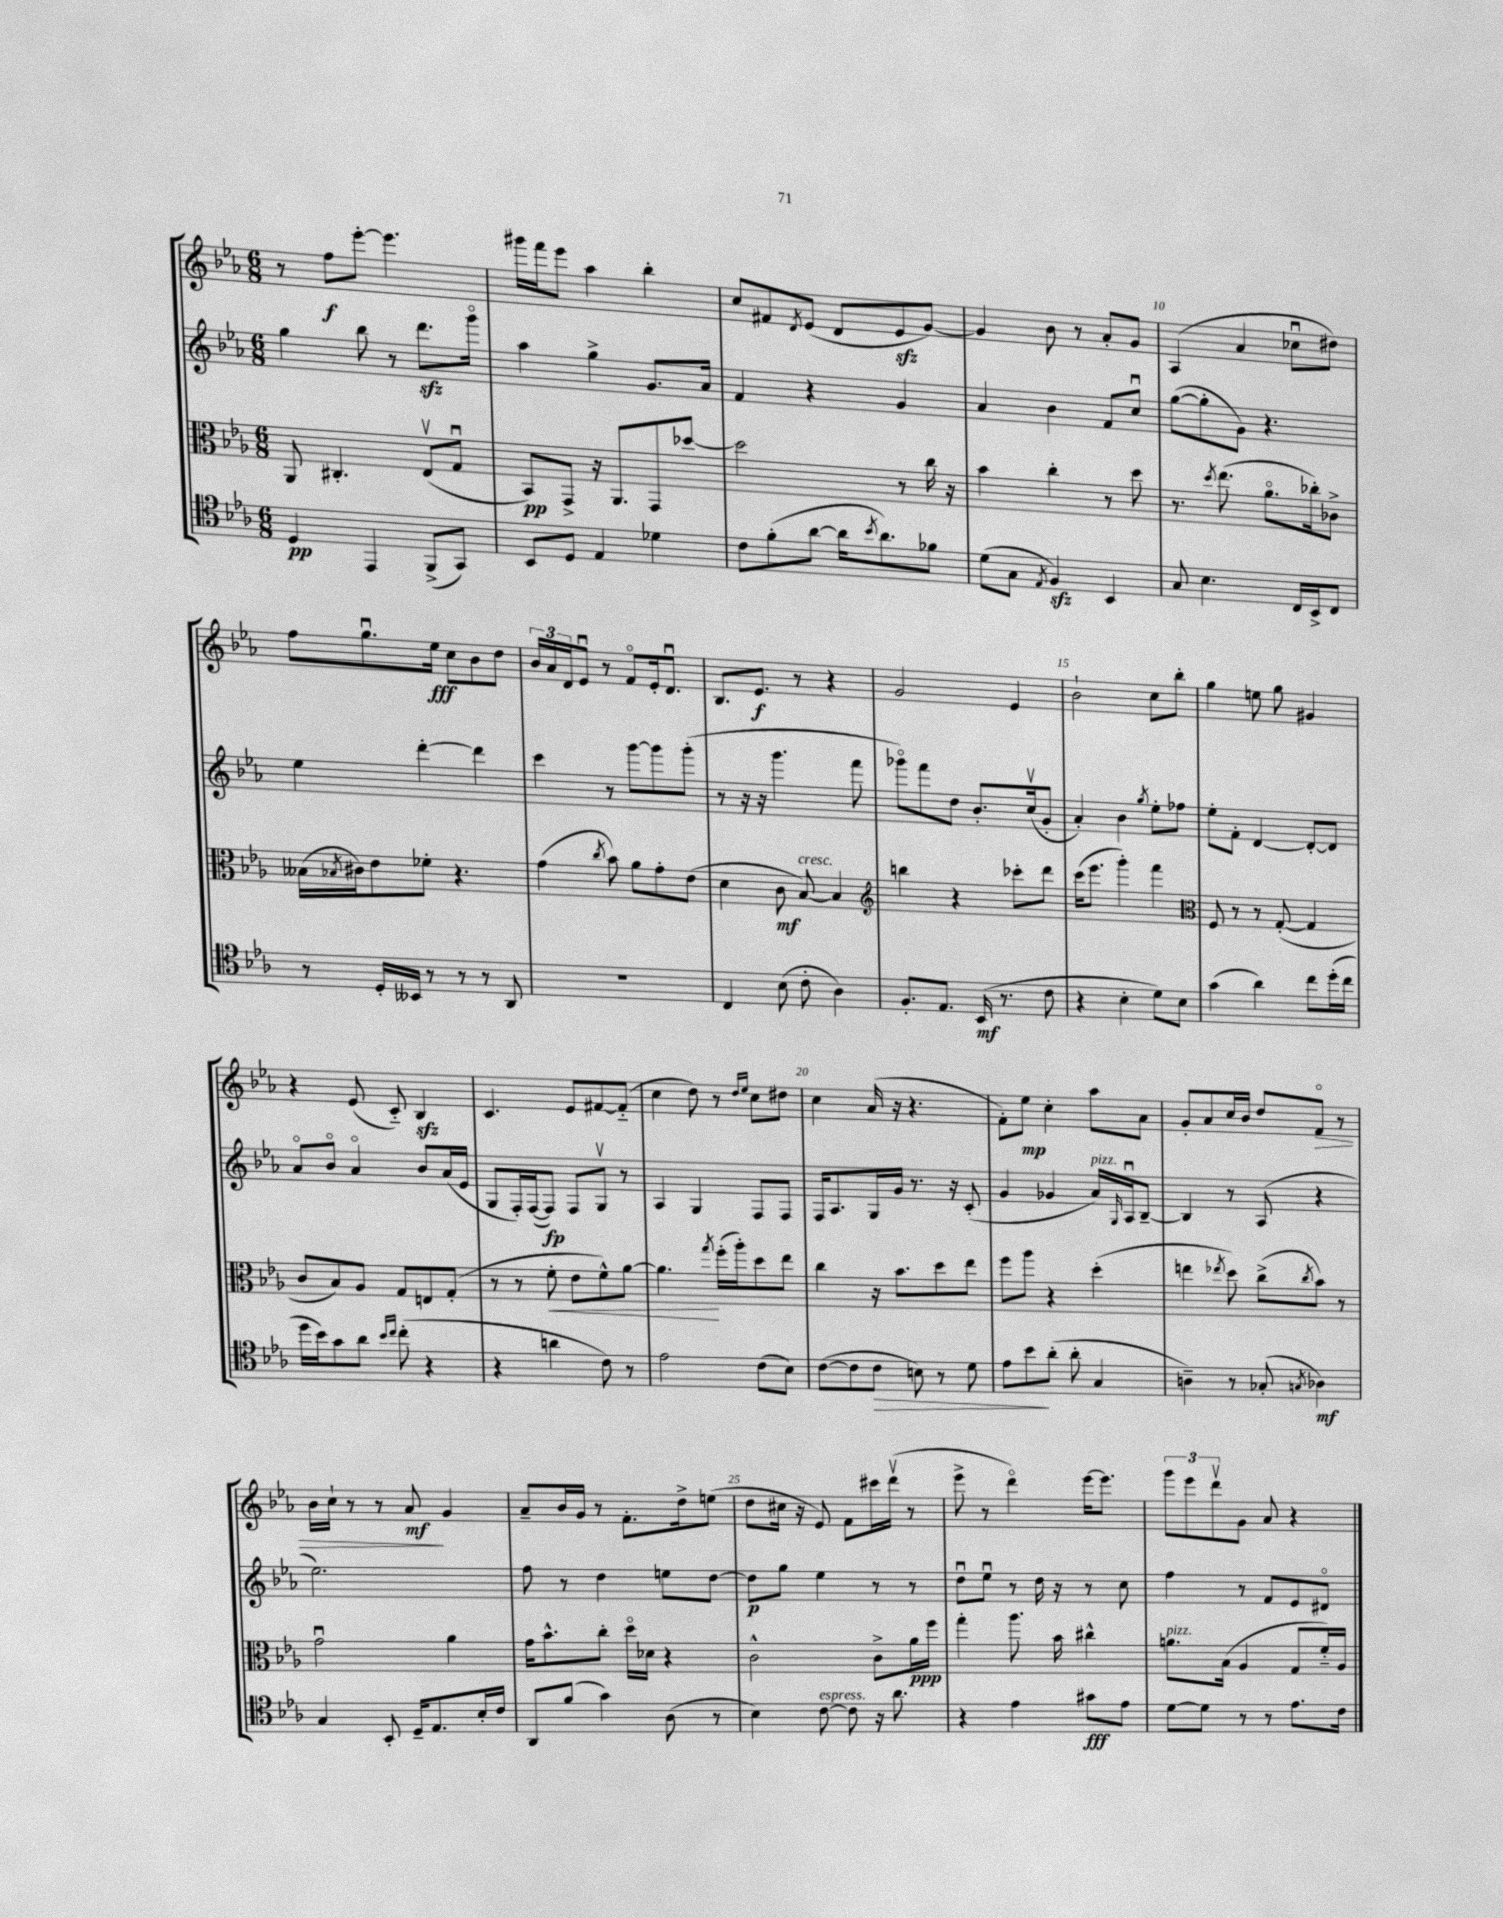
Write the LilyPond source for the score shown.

<<
\new StaffGroup <<
\new Staff = "s0" {
    \clef treble \key ees \major \numericTimeSignature \time 6/8
    r8 f''8\f ees'''8~-. ees'''4. |
    gis'''16 f'''16 ees'''8 aes''4 bes''4-. |
    c''8 fis'8 \acciaccatura { d'8 } ees'8( d'8 ees'8\sfz g'8~) |
    g'4 bes'8 r8 aes'8-. g'8 |
    aes4( aes'4 ces''8\downbow dis''8) |
    f''8 g''8.\downbow ees''16\fff c''8 bes'8 d''8 |
    \tuplet 3/2 { bes'16 aes'16 d'16 } ees'8\downbow r8 f'8\flageolet ees'16-. d'8.\downbow |
    bes8. ees'8.\f r8 r4 |
    g'2 ees'4 |
    bes'2-! c''8 bes''8-. |
    g''4 e''8 g''8 gis'4 |
    r4 ees'8( c'8-_) bes4\sfz |
    c'4. ees'8 fis'8~ fis'8-_( |
    c''4 d''8) r8 \grace { d''16 ees''16 } c''8 dis''8 |
    c''4 aes'16( r16 r4. |
    f'8-.) ees''8\mp c''4-. aes''8 aes'8 |
    g'8-. aes'8 c''16 bes'16 d''8 f'8\flageolet\> r8 |
    bes'16 c''16-! r8 r8 aes'8\mf\! g'4 |
    aes'8-- bes'16 g'16 r8 f'8.-. d''16-> e''8( |
    d''8 cis''16 r16 ees'8) f'8 cis'''16 d'''16\upbow( r8 |
    ees'''8-> r8 d'''4\flageolet) ees'''16~ ees'''8. |
    \tuplet 3/2 { g'''8 ees'''8 d'''8\upbow } g'8 aes'8 r4 \bar "|." |
}
\new Staff = "s1" {
    \clef treble \key ees \major \numericTimeSignature \time 6/8
    g''4 bes''8 r8 d'''8.\sfz g'''16\flageolet |
    aes''4 g''4-> g'8. aes'16 |
    f'4 r4 g'4 |
    aes'4 bes'4 f'8 c''8\downbow |
    g''8~( g''8-. g'8) r4. |
    ees''4 d'''4~-. d'''4 |
    c'''4 r8 g'''8~ g'''8 g'''8-.( |
    r8 r16 r16 g'''4. f'''8 |
    ges'''8\flageolet) f'''8 d''8 bes'8.-. c''16\upbow( g'8-. |
    aes'4-.) bes'4 \acciaccatura { g''8 } ees''8-. fes''8 |
    ees''8-. f'8-. d'4~ d'8~-. d'8 |
    aes'8\flageolet bes'8\flageolet aes'4\flageolet bes'8 aes'16( ees'16 |
    g8 f16-.) f16~( f8\fp) f8 g8\upbow r8 |
    aes4 g4 f8 f8 |
    f16 aes8. g16 g'16 r8. r16 c'8-.( |
    g'4 ges'4 aes'16^\markup { \italic "pizz." }) \grace { g16 } aes16\downbow bes8~-- |
    bes4 r8 aes8( r4 |
    ees''2.) |
    f''8 r8 d''4 e''8 d''8~ |
    d''8\p g''8 ees''4 r8 r8 |
    d''8\downbow ees''8\downbow r8 d''16 r16 r8 c''8 |
    f''4 r8 f'8 ees'8 dis'8\flageolet \bar "|." |
}
\new Staff = "s2" {
    \clef alto \key ees \major \numericTimeSignature \time 6/8
    aes,8 cis4.-. ees8\upbow( g8\downbow |
    bes,8\pp) g,8-> r16 aes,8. g,8 des''8~ |
    des''2 r8 c''16 r16 |
    bes'4 c''4-. r8 d''8 |
    r8. \acciaccatura { d''8 } ees''8.( aes'8.\flageolet ces''16-.) ces'8-> |
    beses16( \acciaccatura { bes8 } cis'16) ees'8 fes'8-. r4. |
    g'4( \acciaccatura { c''8 } bes'8) aes'8 g'8-. ees'8( |
    d'4 c'8\mf bes8~^\markup { \italic "cresc." }) bes4 |
    \clef treble b''4 r4 ces'''8-. d'''8 |
    c'''16( ees'''8. g'''4-.) f'''4 |
    \clef alto f8 r8 r8 g8~-.( g4 |
    c'8 bes8) aes8 g8 e8 g8-.( |
    r8 r8 f'8-.\< ees'8 f'8-^) aes'8~ |
    aes'4.\! \acciaccatura { g''8 } f''16-.( aes''16-.) d''8 ees''8 |
    c''4 r16 bes'8. d''8 ees''8 |
    f''8 aes''8 r4 d''4-.( |
    e''4 \acciaccatura { ees''8 } d''8) c''8->( \acciaccatura { c''8 } bes'8) r8 |
    g'2\downbow aes'4 |
    g'16 bes'8.-^ c''8-. d''16\flageolet des'16 r4 |
    c'2-^ c'8-> aes'16\ppp f''16 |
    g''4-. aes''8. bes'16 cis''4-^ |
    a'8.^\markup { \italic "pizz." } bes16( aes4 g8 f'16-_) aes16 \bar "|." |
}
\new Staff = "s3" {
    \clef tenor \key ees \major \numericTimeSignature \time 6/8
    d4\pp ees,4 f,8->( g,8) |
    bes,8 d8 ees4 des'4 |
    c'8 f'8-.( aes'8~ aes'16 \acciaccatura { bes'8 } aes'8.) fes'8 |
    d'8( g8 \acciaccatura { ees8 } f4\sfz) bes,4 |
    g8 bes4. c16 bes,16-> c8 |
    r8 d16-. beses,16 r8 r8 r8 aes,8 |
    R2. |
    c4 bes8( c'8-. aes4) |
    f8.-. ees8. bes,16\mf( r8. c'8 |
    r4 bes4-. d'8) bes8 |
    g'4( aes'4) c''8 d''16-.( c''16 |
    d''16 bes'16) g'8 aes'8 \grace { bes'16 c''16 } c''8-.( r4 |
    r4 a'4 c'8) r8 |
    ees'2 c'8( bes8) |
    c'8~( c'8 c'8\> b8) r8 d'8 |
    ees'8 bes'8\! aes'8-.( aes'8-. g4 |
    a4--) r8 ges8-.( \acciaccatura { g8 } aes4\mf) |
    g4 bes,8-. d16-- ees8. bes16-. c'16 |
    aes,8 f'8( g'4) aes8( r8 |
    bes4) c'8~^\markup { \italic "espress." } c'8 r16 aes'8. |
    r4 ees'4 gis'8\fff ees'8 |
    d'8~ d'8 r8 r8 ees'8. c'16 \bar "|." |
}
>>
>>
\layout { \context { \Score currentBarNumber = #6 \override BarNumber.break-visibility = ##(#f #t #t) barNumberVisibility = #(every-nth-bar-number-visible 5) } }
